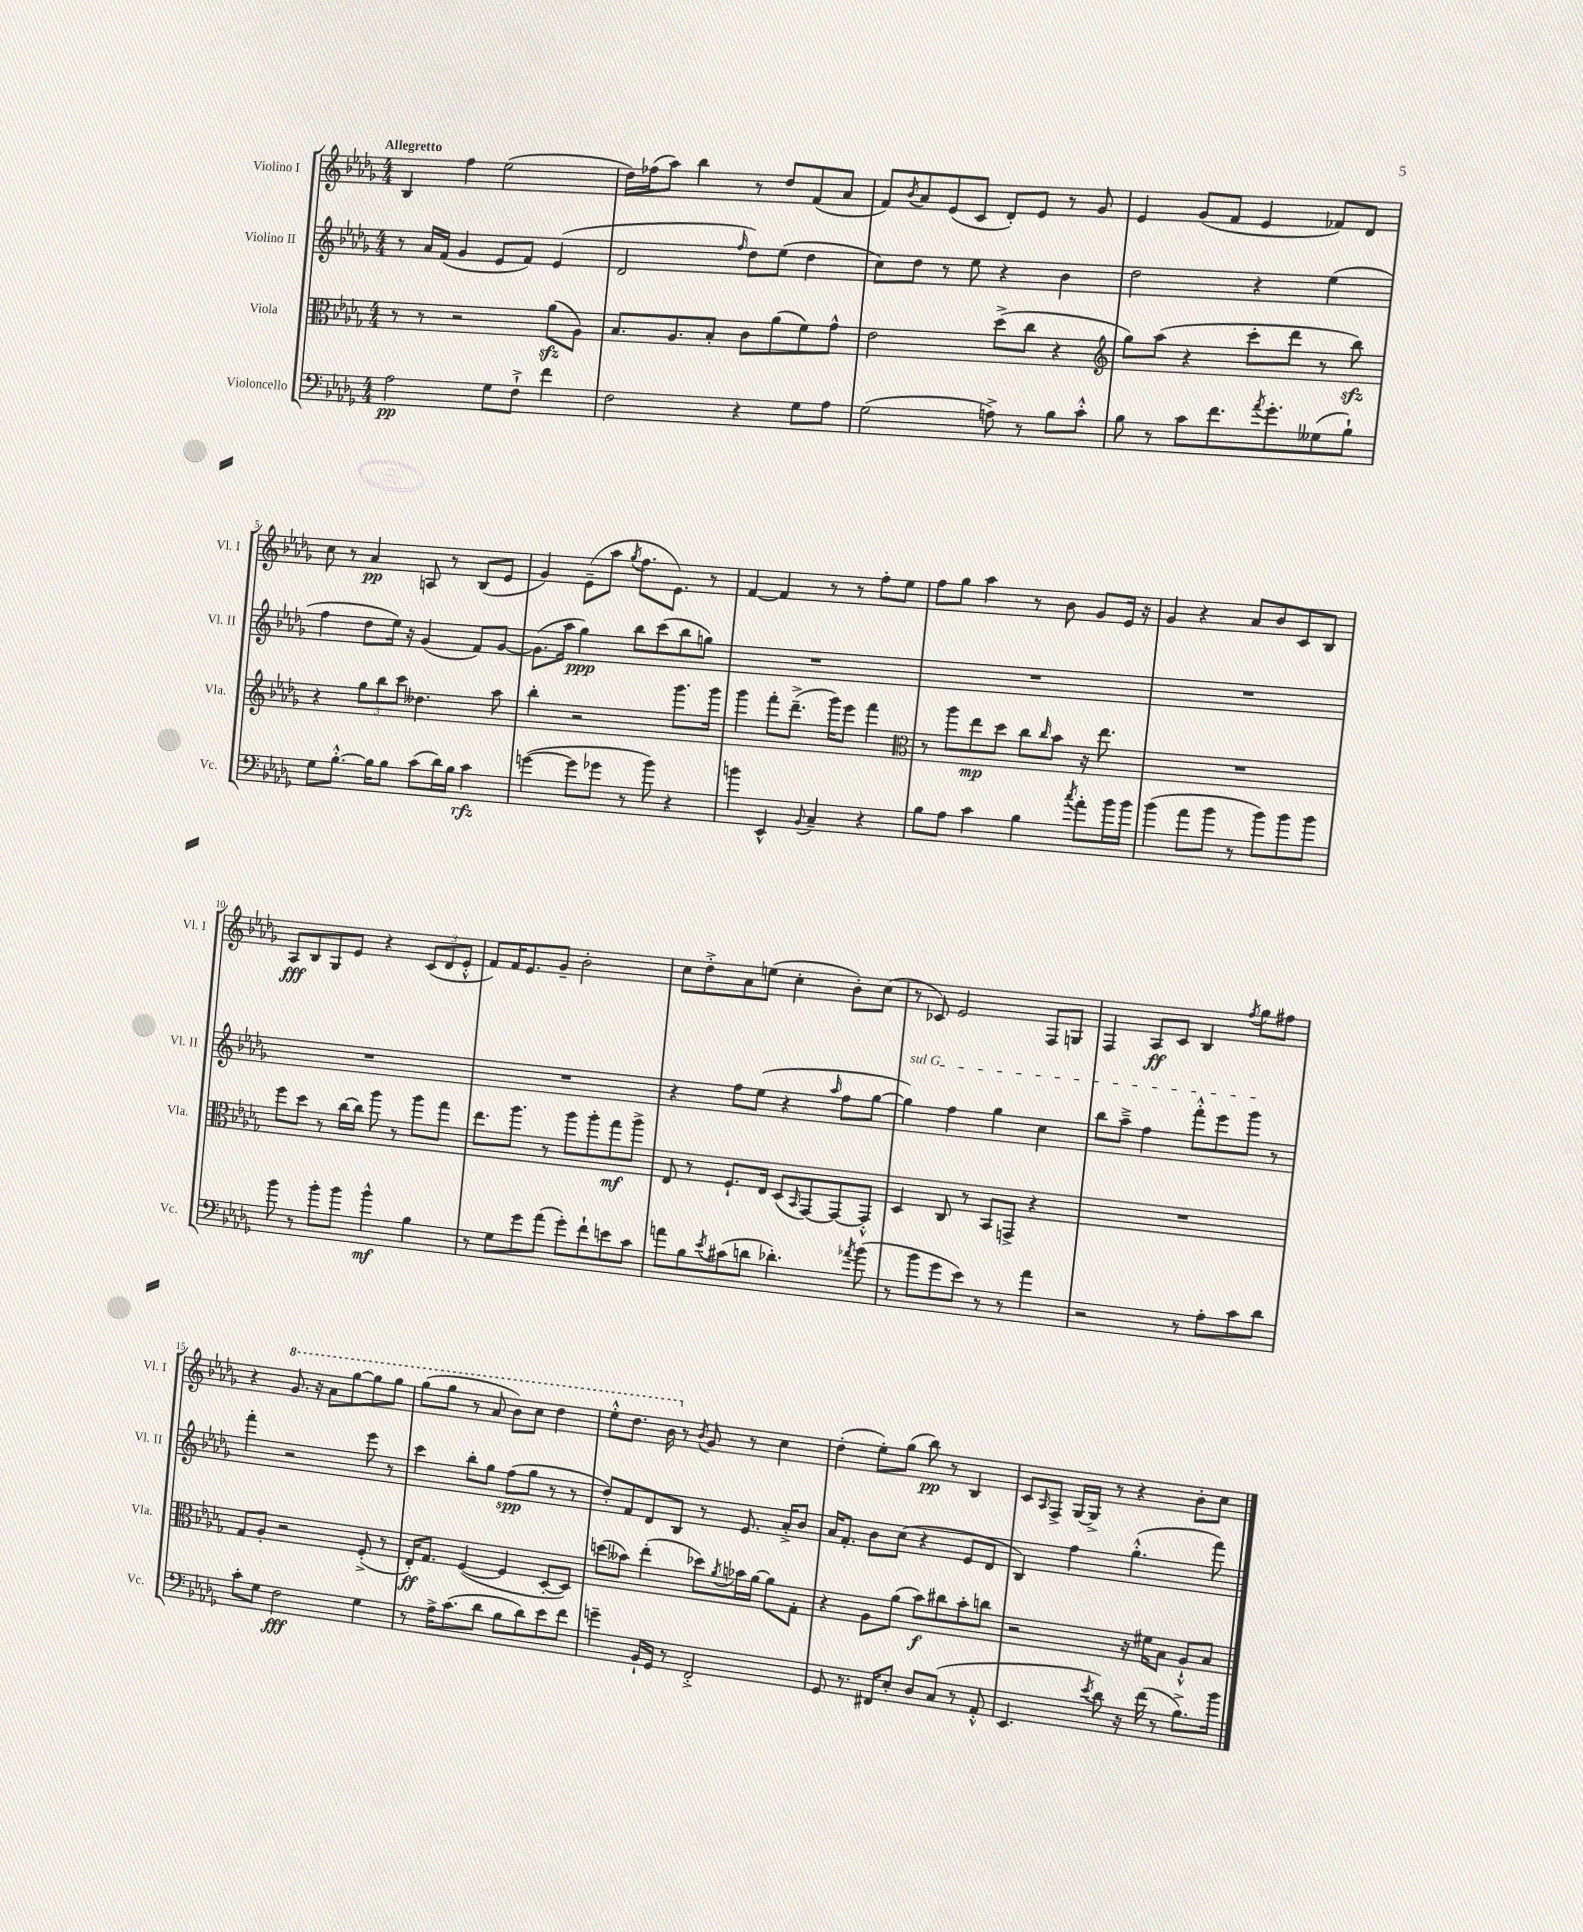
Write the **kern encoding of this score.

**kern	**dynam	**kern	**dynam	**kern	**dynam	**kern	**dynam
*part4	*part4	*part3	*part3	*part2	*part2	*part1	*part1
*staff4	*staff4	*staff3	*staff3	*staff2	*staff2	*staff1	*staff1
*I"Violoncello	*	*I"Viola	*	*I"Violino II	*	*I"Violino I	*
*I'Vc.	*	*I'Vla.	*	*I'Vl. II	*	*I'Vl. I	*
*clefF4	*	*clefC3	*	*clefG2	*	*clefG2	*
*k[b-e-a-d-g-]	*	*k[b-e-a-d-g-]	*	*k[b-e-a-d-g-]	*	*k[b-e-a-d-g-]	*
*M4/4	*	*M4/4	*	*M4/4	*	*M4/4	*
=1	=1	=1	=1	=1	=1	=1	=1
!	!	!	!	!	!	!LO:TX:a:B:t=Allegretto	!
2A-\	pp	8r	.	8r	.	4B-/	.
.	.	8r	.	16a-/LL	.	.	.
.	.	.	.	(16f/JJ	.	.	.
.	.	2r	.	4g-/	.	4ff\	.
8G-\L	.	.	.	8e-/L	.	(2ee-\	.
8F`^\J	.	.	.	8f/J)	.	.	.
4f\	.	(8a-zz\L	.	(4e-/	.	.	.
.	.	8A-\J)	.	.	.	.	.
=2	=2	=2	=2	=2	=2	=2	=2
2F\	.	8.B-/L	.	2d-/	.	16dd-\LL)	.
.	.	.	.	.	.	(16ff-X\J	.
.	.	.	.	.	.	8aa-\J)	.
.	.	8.A-/	.	.	.	.	.
.	.	.	.	.	.	4bb-\	.
.	.	8B-'/J	.	.	.	.	.
.	.	.	.	16qqff/	.	.	.
4r	.	8c\L	.	8dd-\L)	.	8r	.
.	.	(8a-\	.	(8ee-\J	.	8dd-/L	.
8G-\L	.	8f\)	.	4dd-\	.	(8f/	.
8A-\J	.	8g-^^\J	.	.	.	8a-/J	.
=3	=3	=3	=3	=3	=3	=3	=3
(2G-\	.	2e-\	.	8cc\L)	.	8f/L)	.
.	.	.	.	.	.	8qb-/	.
.	.	.	.	8dd-\J	.	8a-/	.
.	.	.	.	8r	.	(8e-/	.
.	.	.	.	8ee-\	.	8c/J	.
8An^\)	.	(8dd-^\L	.	4r	.	8d-'/L)	.
8r	.	8cc\J	.	.	.	8e-/J	.
8B-\L	.	4r	.	4b-\	.	8r	.
8c'^^\J	.	.	.	.	.	8g-/	.
=4	=4	=4	=4	=4	=4	=4	=4
*	*	*clefG2	*	*	*	*	*
8B-\	.	8gg-\L)	.	2dd-\	.	4e-/	.
8r	.	(8aa-\J	.	.	.	.	.
8c\L	.	4r	.	.	.	(8g-/L	.
8.f\	.	.	.	.	.	8f/J	.
.	.	8ccc'\L	.	4r	.	4e-/	.
8qa-/	.	.	.	.	.	.	.
8.g-'\	.	.	.	.	.	.	.
.	.	8ddd-\J	.	.	.	.	.
(8G--X\	.	8r	.	(4ee-\	.	8f-X/L)	.
8B-`\J)	.	8bb-zz\)	.	.	.	8d-/J	.
!!LO:LB:g=z
=5	=5	=5	=5	=5	=5	=5	=5
8G-\L	.	4r	.	4ff\	.	8cc\	.
[8.B-'^^\J	.	.	.	.	.	8r	.
.	.	12gg-\L	.	8dd-\L	.	4a-/	pp
16B-\KL]	.	.	.	.	.	.	.
.	.	12bb-\	.	.	.	.	.
8B-\J	.	.	.	16ee-\Jk)	.	.	.
.	.	12ccc\J	.	.	.	.	.
.	.	.	.	16r	.	.	.
(8c\L	.	4.dd--X\	.	(4g-/	.	8An/	.
16d-\L)	.	.	.	.	.	8r	.
16B-\JJ	.	.	.	.	.	.	.
4c\	rfz	.	.	8f/L)	.	(8B-/L	.
.	.	8aa-\	.	[8g-/J	.	8e-/J	.
=6	=6	=6	=6	=6	=6	=6	=6
([4gn\	.	4bb-'\	.	(8.g-\L]	.	4g-/)	.
.	.	.	.	16aa-\Jk	.	.	.
8g\L]	.	2r	.	4gg-\)	ppp	(8e-~\L	.
8g-X\J	.	.	.	.	.	8aa-\J	.
.	.	.	.	.	.	8qgg-/	.
8r	.	.	.	8bb-\L	.	8.ff\L	.
8b-\)	.	.	.	(8ccc\	.	.	.
.	.	.	.	.	.	8.e-\J)	.
4r	.	8.ggg-\L	.	8bb-\	.	.	.
.	.	.	.	8ggn\J)	.	8r	.
.	.	16ggg-\Jk	.	.	.	.	.
=7	=7	=7	=7	=7	=7	=7	=7
4bn\	.	4ggg-\	.	1r	.	[4f/	.
4EE-^^/	.	8fff'\L	.	.	.	4f/]	.
.	.	(8.ddd-~^\J	.	.	.	.	.
8qqBB-/	.	.	.	.	.	.	.
4C~/	.	.	.	.	.	8r	.
.	.	16ggg-\KL)	.	.	.	.	.
.	.	8eee-\J	.	.	.	8r	.
4r	.	4fff\	.	.	.	8ff'\L	.
.	.	.	.	.	.	8ee-\J	.
=8	=8	=8	=8	=8	=8	=8	=8
*	*	*clefC3	*	*	*	*	*
8B-\L	.	8r	.	1r	.	8ff\L	.
8A-\J	.	8aa-\L	.	.	.	8gg-\J	.
4c\	.	8ee-\	mp	.	.	4aa-\	.
.	.	8dd-\J	.	.	.	.	.
4B-\	.	8cc\L	.	.	.	8r	.
.	.	16qqcc/	.	.	.	.	.
.	.	8b-\J	.	.	.	8b-\	.
8qcc/	.	.	.	.	.	.	.
8a-'\L	.	16r	.	.	.	8g-/L	.
.	.	8.ee-\	.	.	.	.	.
16b-\L	.	.	.	.	.	16e-/Jk	.
16b-\JJ	.	.	.	.	.	16r	.
=9	=9	=9	=9	=9	=9	=9	=9
(4b-\	.	1r	.	1r	.	4g-/	.
8a-\L	.	.	.	.	.	4r	.
8b-\J	.	.	.	.	.	.	.
8r	.	.	.	.	.	8a-/L	.
8b-\L)	.	.	.	.	.	8b-/	.
8b-\	.	.	.	.	.	8c/	.
8b-\J	.	.	.	.	.	8B-/J	.
!!LO:LB:g=z
=10	=10	=10	=10	=10	=10	=10	=10
8b-\	.	8ff\L	.	1r	.	8A-/L	fff
8r	.	8dd-\J	.	.	.	8B-/	.
8b-'\L	.	8r	.	.	.	8G-/	.
8b-\J	.	[16cc\LL	.	.	.	8e-/J	.
.	.	16cc\JJ]	.	.	.	.	.
4b-^^\	mf	8aa-\	.	.	.	4r	.
.	.	8r	.	.	.	.	.
4B-\	.	8aa-\L	.	.	.	(12c/L	.
.	.	.	.	.	.	12d-/	.
.	.	8gg-\J	.	.	.	.	.
.	.	.	.	.	.	12e-'^^/J	.
=11	=11	=11	=11	=11	=11	=11	=11
8r	.	8.ee-\L	.	1r	.	8f/L)	.
8G-\L	.	.	.	.	.	16f/K	.
.	.	8.aa-\J	.	.	.	8.e-/	.
8g-\	.	.	.	.	.	.	.
(8a-\J	.	8r	.	.	.	8g-~/J	.
8g-'\L)	.	8aa-\L	.	.	.	2b-'\	.
8f`\	.	8aa-'\	.	.	.	.	.
8en\	.	8gg-\	mf	.	.	.	.
8c\J	.	8aa-^\J	.	.	.	.	.
=12	=12	=12	=12	=12	=12	=12	=12
8an\L	.	8E-/	.	4r	.	8cc\L	.
8B-\	.	8r	.	.	.	8dd-'^\	.
8qe-/	.	.	.	.	.	.	.
(8c#X\	.	8.F`/L	.	8ff\L	.	8a-\	.
8dn\J	.	.	.	(8ee-\J	.	(8een\J	.
.	.	16E-/Jk	.	.	.	.	.
4.d-X'\)	.	(8D-/L	.	4r	.	4cc'\	.
.	.	16qqBB-/	.	.	.	.	.
.	.	[8GG-/)	.	.	.	.	.
.	.	.	.	16qqaa-/	.	.	.
.	.	8GG-/_	.	8ff\L	.	8b-'\L)	.
8qa-X/	.	.	.	.	.	.	.
(8b-\	.	8GG-'^^/J]	.	[8gg-\J	.	(8cc\J	.
=13	=13	=13	=13	=13	=13	=13	=13
!	!	!	!	!LO:TX:a:i:t=sul G	!	!	!
8r	.	4D-/	.	4gg-\])	.	8r	.
8b-\L	.	.	.	.	.	8c-X/)	.
8g-\	.	8C/	.	4ff\	.	2e-/	.
8e-\J)	.	8r	.	.	.	.	.
8r	.	8BB-/L	.	4gg-\	.	.	.
8r	.	8GGn^/J	.	.	.	.	.
4a-\	.	4r	.	4cc\	.	8F/L	.
.	.	.	.	.	.	8Gn/J	.
=14	=14	=14	=14	=14	=14	=14	=14
2r	.	1r	.	8bb-\L	.	4F/	.
.	.	.	.	8aa-~^\J	.	.	.
.	.	.	.	4ff\	.	8A-/L	ff
.	.	.	.	.	.	8c/J	.
8r	.	.	.	8fff'^^\L	.	4B-/	.
8A-'\L	.	.	.	8eee-\	.	.	.
.	.	.	.	.	.	8qff/	.
8c\	.	.	.	8ggg-\J	.	8gg-\L	.
8d-\J	.	.	.	8r	.	8ff#X\J	.
!!LO:LB:g=z
=15	=15	=15	=15	=15	=15	=15	=15
8c'\L	.	8G-/L	.	4fff'\	.	4r	.
8G-\J	.	8A-'/J	.	.	.	.	.
*	*	*	*	*	*	*8va	*
2F\	fff	2r	.	2r	.	8.gg-/	.
.	.	.	.	.	.	16r	.
.	.	.	.	.	.	8aa-\L	.
.	.	.	.	.	.	[8ggg-\	.
4G-\	.	(8F'^/	.	8eee-\	.	8ggg-\]	.
.	.	8r	.	8r	.	8ggg-\J	.
=16	=16	=16	=16	=16	=16	=16	=16
8r	.	16E-'/KL)	ff	4ccc\	.	(8ggg-\L	.
.	.	8.G-/J	.	.	.	.	.
16A-^\KL	.	.	.	.	.	8ggg-\J	.
(8.c\	.	.	.	.	.	.	.
.	.	([4F/	.	8bb-'\L	.	8r	.
8d-\J	.	.	.	8gg-\J	.	8aa-/	.
8B-\L	.	4F/]	.	(8ff\L	spp	8bb-\L)	.
8d-\)	.	.	.	8gg-\J	.	8ccc\J	.
8e-\	.	[8D-'/L	.	8r	.	4ddd-\	.
8f\J	.	8D-/J])	.	8r	.	.	.
=17	=17	=17	=17	=17	=17	=17	=17
4gn~\	.	(8ddn\L	.	8dd-'/L)	.	8eee-'^^\L	.
.	.	8b--X\J)	.	8f/	.	8.ddd-\J	.
16BB-`/LL	.	(4ee-'\	.	8d-/	.	.	.
16GG-/JJ	.	.	.	.	.	16bb-\	.
*	*	*	*	*	*	*X8va	*
8r	.	.	.	8B-/J	.	8r	.
.	.	.	.	.	.	8qb-/	.
2FF'^/	.	8dd-X\L)	.	8r	.	8g-/	.
.	.	8qa-/	.	.	.	.	.
.	.	16b-X\L	.	8.e-/	.	8r	.
.	.	[16a-\JJ	.	.	.	.	.
.	.	8a-\L]	.	.	.	4cc\	.
.	.	.	.	16a-'^/KL	.	.	.
.	.	8G-'\J	.	8b-/J	.	.	.
=18	=18	=18	=18	=18	=18	=18	=18
8GG-/	.	4r	.	16a-/KL	.	(4dd-'\	.
.	.	.	.	8.f'/J	.	.	.
8.r	.	.	.	.	.	.	.
.	.	8A-\L	.	8b-\L	.	8ee-'\L)	.
16FF#X/KL	.	.	.	.	.	.	.
8E-'/J	.	(8a-\J	.	(8cc\J	.	(8gg-\J	.
8D-/L	.	8b-\L)	f	4r	.	8bb-\)	pp
(8C/J	.	8cc#X\	.	.	.	8r	.
8r	.	8b-'\	.	8e-/L	.	4B-/	.
8AA-'^^/	.	8ccn\J	.	8d-/J	.	.	.
=19	=19	=19	=19	=19	=19	=19	=19
4.EE-/	.	2r	.	4B-/)	.	8c/L	.
.	.	.	.	.	.	16qqA-/	.
.	.	.	.	.	.	8F^/J	.
.	.	.	.	4ff\	.	[16G-/LL	.
.	.	.	.	.	.	16G-^/JJ]	.
8qe-/	.	.	.	.	.	.	.
8d-\)	.	.	.	.	.	8r	.
16r	.	16r	.	(4.gg-'^^\	.	4r	.
(16f\	.	16f#X\KL	.	.	.	.	.
8r	.	8B-\J	.	.	.	.	.
8.B-^\L)	.	8A-`^^/L	.	.	.	8b-'\L	.
.	.	8B-/J	.	8fff\)	.	8cc\J	.
16b-\Jk	.	.	.	.	.	.	.
==	==	==	==	==	==	==	==
*-	*-	*-	*-	*-	*-	*-	*-
